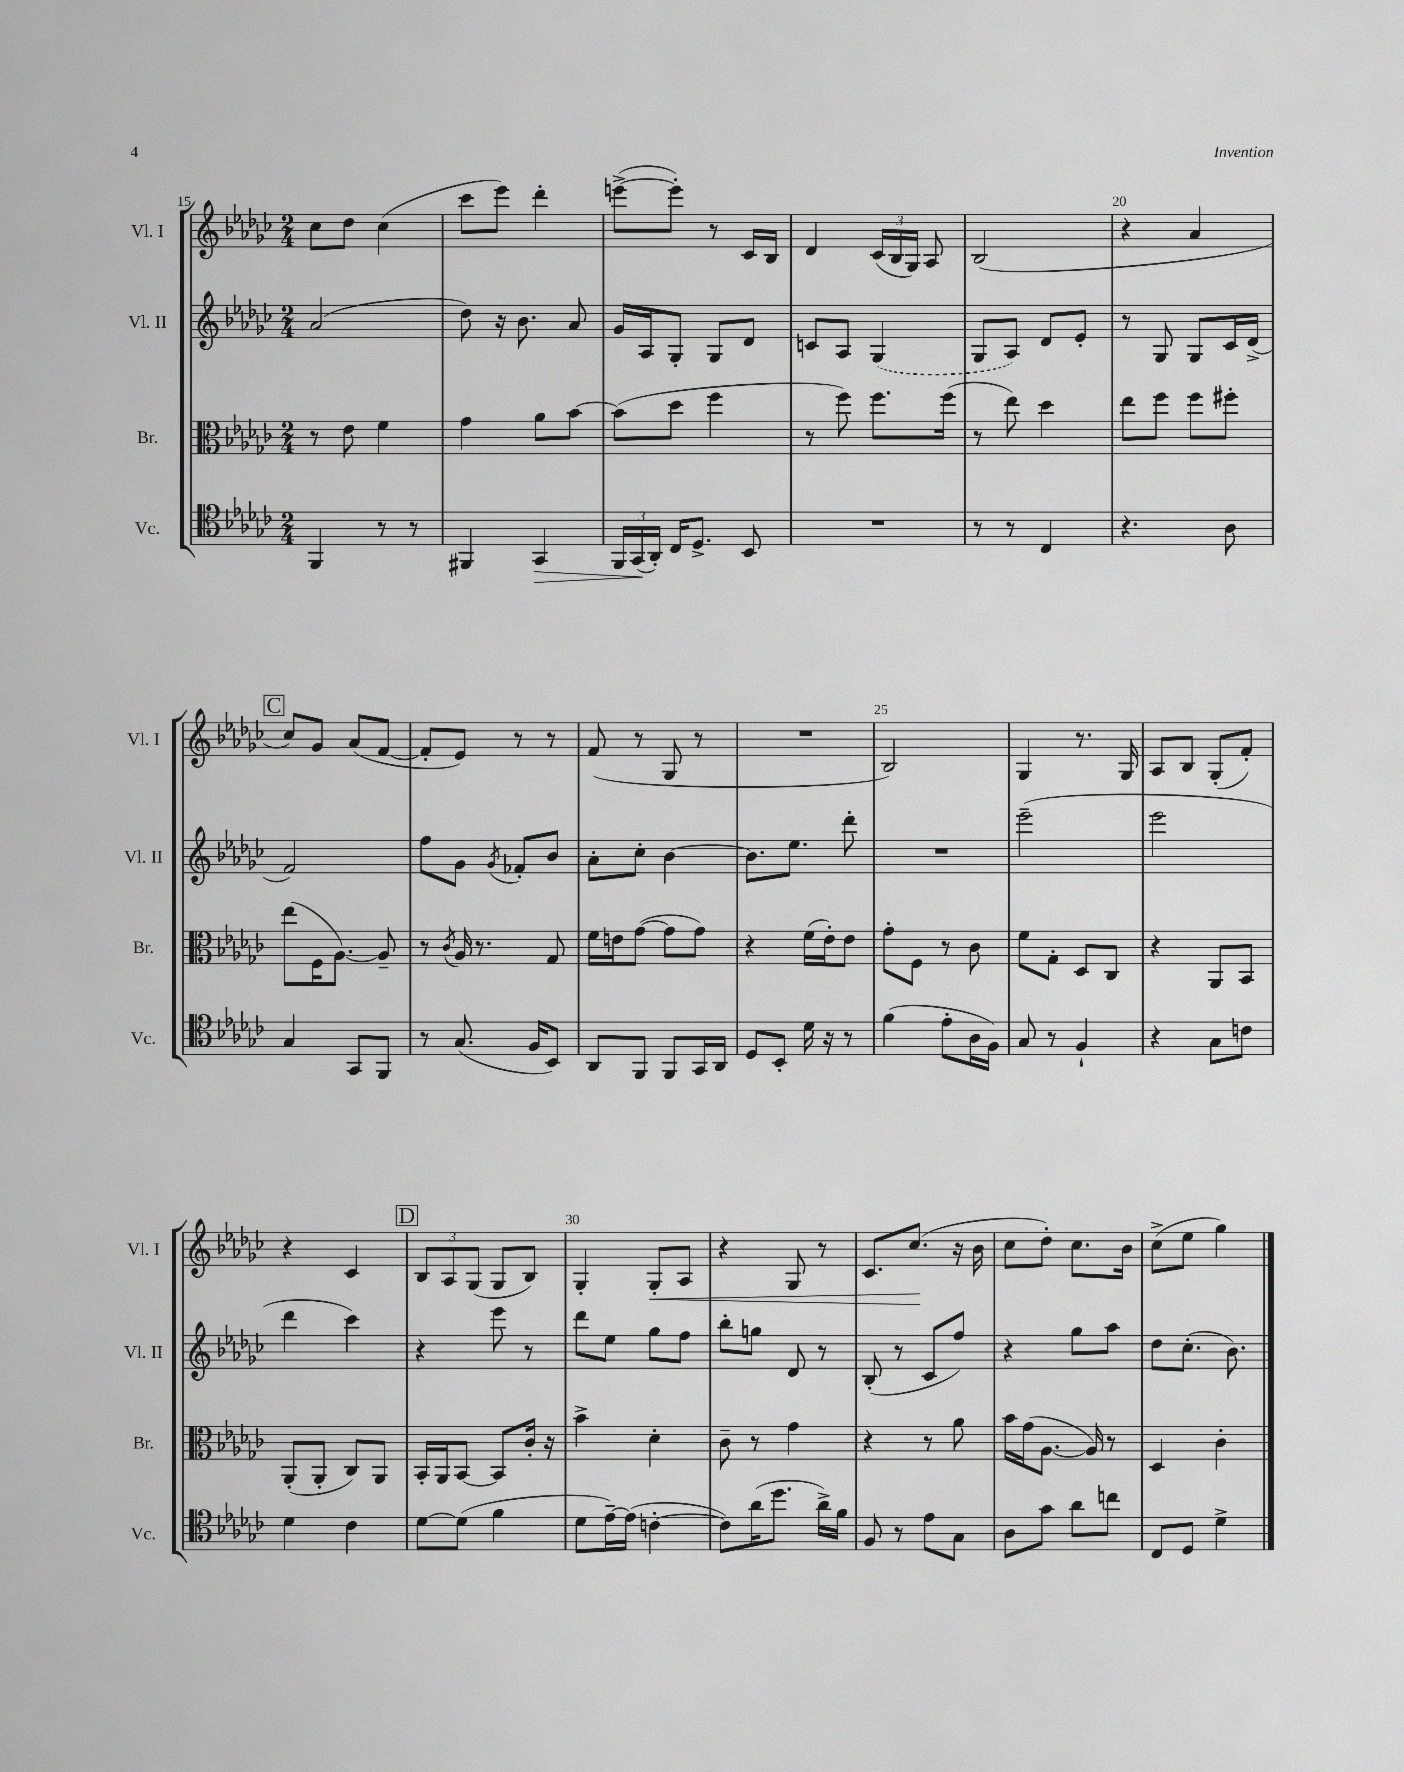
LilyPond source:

<<
\new StaffGroup <<
\new Staff = "s0" \with { instrumentName = "Vl. I" shortInstrumentName = "Vl. I" } {
    \clef treble \key ges \major \numericTimeSignature \time 2/4
    \autoBeamOff ces''8[ des''8] ces''4( |
    ces'''8[ ees'''8]) des'''4-. |
    e'''8[~->( e'''8]-.) r8 ces'16[ bes16] |
    des'4 \tuplet 3/2 { ces'16[( bes16 ges16]) } aes8 |
    bes2( |
    r4 aes'4 |
    \mark \markup { \box "C" } ces''8[) ges'8] aes'8[( f'8]~ |
    f'8[-. ees'8]) r8 r8 |
    f'8( r8 ges8 r8 |
    R2 |
    bes2) |
    ges4 r8. ges16 |
    aes8[ bes8] ges8[-.( f'8]-.) |
    r4 ces'4 |
    \mark \markup { \box "D" } \tuplet 3/2 { bes8[ aes8 ges8]( } ges8[ bes8]) |
    ges4-. ges8[-.\< aes8] |
    r4 ges8 r8 |
    ces'8.[ ces''8.]\!( r16 bes'16 |
    ces''8[ des''8]-.) ces''8.[ bes'16] |
    ces''8[->( ees''8] ges''4) \bar "|." |
}
\new Staff = "s1" \with { instrumentName = "Vl. II" shortInstrumentName = "Vl. II" } {
    \clef treble \key ges \major \numericTimeSignature \time 2/4
    \autoBeamOff aes'2( |
    des''8) r16 bes'8. aes'8 |
    ges'16[ aes16 ges8]-. ges8[ des'8] |
    c'8[ aes8] \once \slurDashed ges4( |
    ges8[ aes8]) des'8[ ees'8]-. |
    r8 ges8 ges8[ ces'16 des'16]->( |
    \mark \markup { \box "C" } f'2) |
    f''8[ ges'8] \acciaccatura { ges'8 } fes'8[-. bes'8] |
    aes'8[-. ces''8]-. bes'4~ |
    bes'8.[ ees''8.] des'''8-. |
    R2 |
    ees'''2--( |
    ees'''2 |
    des'''4 ces'''4) |
    \mark \markup { \box "D" } r4 ees'''8 r8 |
    des'''8[ ees''8] ges''8[ f''8] |
    bes''8[-. g''8] des'8 r8 |
    bes8-.( r8 ces'8[ f''8]) |
    r4 ges''8[ aes''8] |
    des''8[ ces''8.]-.( bes'8.) \bar "|." |
}
\new Staff = "s2" \with { instrumentName = "Br." shortInstrumentName = "Br." } {
    \clef alto \key ges \major \numericTimeSignature \time 2/4
    \autoBeamOff r8 ees'8 f'4 |
    ges'4 aes'8[ bes'8]~ |
    bes'8[( des''8] f''4 |
    r8 f''8) f''8.[ f''16]( |
    r8 ees''8) des''4 |
    ees''8[ f''8] f''8[ fis''8]-. |
    \mark \markup { \box "C" } ees''8[( f16 aes8.]~) aes8-- |
    r8 \acciaccatura { ces'8 } aes16 r8. ges8 |
    f'16[ e'16 ges'8]~( ges'8[ ges'8]) |
    r4 f'16[( ees'16-.) ees'8] |
    ges'8[-. f8] r8 ces'8 |
    f'8[ ges8]-. des8[ ces8] |
    r4 aes,8[ bes,8] |
    aes,8[-.( aes,8]-. ces8[) aes,8] |
    \mark \markup { \box "D" } bes,16[-. aes,16 bes,8]~ bes,8[ ces'16]-. r16 |
    bes'4-> des'4-. |
    ces'8-- r8 ges'4 |
    r4 r8 aes'8 |
    bes'16[ ges'16( aes8.]~ aes16) r8 |
    des4 ces'4-. \bar "|." |
}
\new Staff = "s3" \with { instrumentName = "Vc." shortInstrumentName = "Vc." } {
    \clef tenor \key ges \major \numericTimeSignature \time 2/4
    \autoBeamOff f,4 r8 r8 |
    fis,4 ges,4\> |
    \tuplet 3/2 { f,16[ ges,16\!( aes,16]-.) } ces16[ des8.]-> bes,8 |
    R2 |
    r8 r8 ces4 |
    r4. aes8 |
    \mark \markup { \box "C" } ges4 ges,8[ f,8] |
    r8 ges8.( f16[ bes,8]) |
    aes,8[ f,8] f,8[ ges,16 aes,16] |
    des8[ bes,8]-. des'16 r16 r8 |
    f'4( ees'8[-. aes16 f16]) |
    ges8 r8 f4-! |
    r4 ges8[ c'8] |
    des'4 ces'4 |
    \mark \markup { \box "D" } des'8[~ des'8]( f'4 |
    des'8[ ees'16~--) ees'16]( c'4~-. |
    c'8[) aes'16( des''8.] aes'16[->) f'16] |
    f8 r8 ees'8[ ges8] |
    aes8[ ges'8] aes'8[ c''8] |
    ces8[ des8] des'4-> \bar "|." |
}
>>
>>
\layout { \context { \Score currentBarNumber = #15 \override BarNumber.break-visibility = ##(#f #t #t) barNumberVisibility = #(every-nth-bar-number-visible 5) } }
